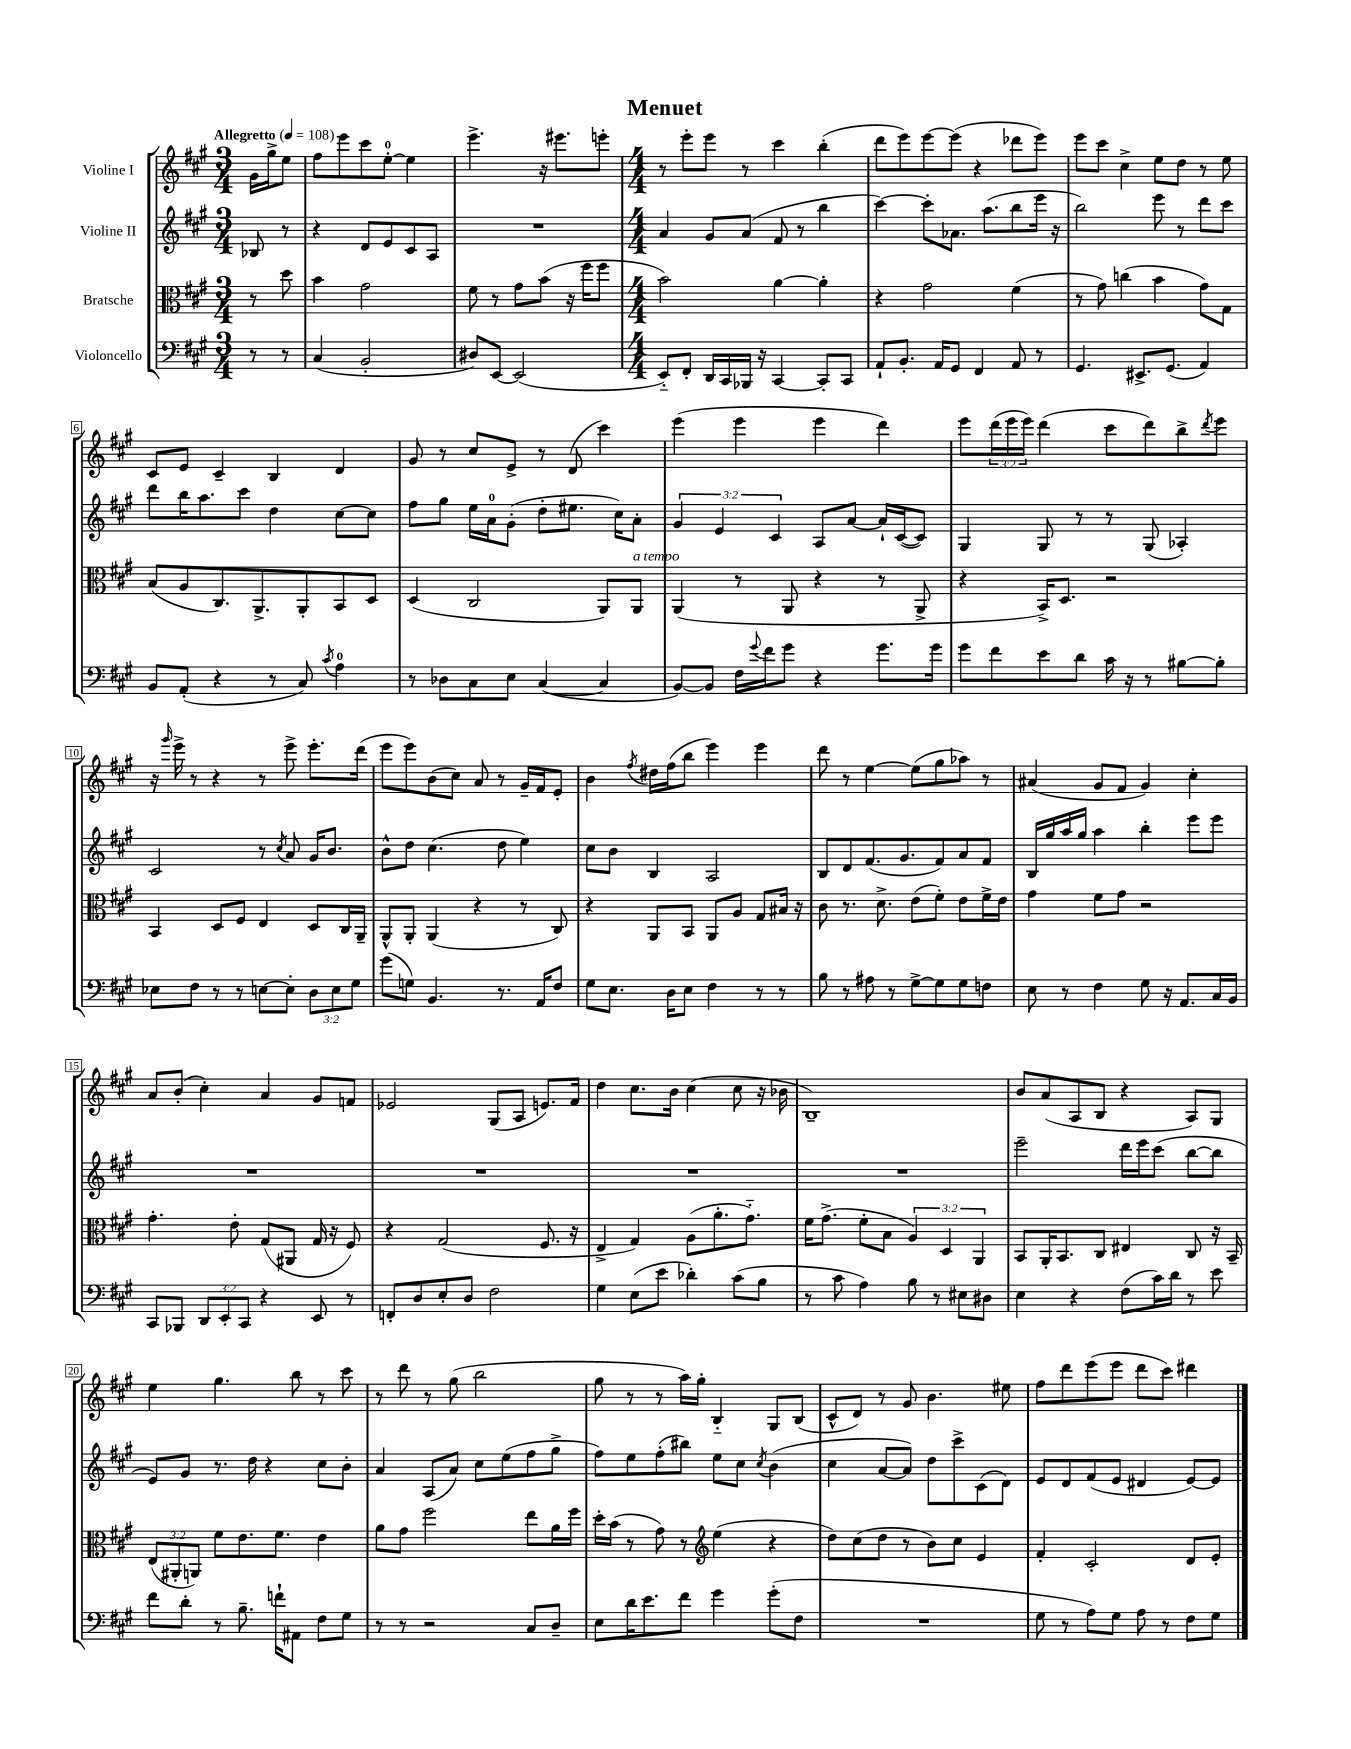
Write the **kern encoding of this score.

**kern	**kern	**kern	**kern
*staff4	*staff3	*staff2	*staff1
*clefF4	*clefC3	*clefG2	*clefG2
*k[f#c#g#]	*k[f#c#g#]	*k[f#c#g#]	*k[f#c#g#]
*M3/4	*M3/4	*M3/4	*M3/4
*MM108	*MM108	*MM108	*MM108
8r	8r	8B-	16g#
.	.	.	16gg#^
8r	8dd	8r	8ee
=	=	=	=
(4C#	4b	4r	8ff#
.	.	.	8eee
2BB'	2g#	8d	8ccc#
.	.	8e	[8ee'
.	.	8c#	4ee]
.	.	8A	.
=	=	=	=
8D#)	8f#	2.r	4.eee^
[8EE	8r	.	.
(2EE]	8g#	.	.
.	(8b	.	16r
.	.	.	8.eee#
.	16r	.	.
.	16ff#	.	.
.	8ff#	.	8eee'
=	=	=	=
*M4/4	*M4/4	*M4/4	*M4/4
8EE'~)	2b)	4a	8r
8FF#'	.	.	8eee'
16DD	.	8g#	8eee
16CC#	.	.	.
16BBB-	.	(8a	8r
16r	.	.	.
[4CC#	[4a	8f#	4ccc#
.	.	8r	.
8CC#']	4a']	4bb	(4bb'
8CC#	.	.	.
=	=	=	=
8AA`	4r	[4ccc#)	8ddd
8.BB'	.	.	8eee)
.	2g#	8ccc#']	[8eee
16AA	.	.	.
8GG#	.	8.a-	(8eee]
4FF#	.	.	4r
.	.	(8.aa	.
8AA	(4f#	8bb	8ddd-
8r	.	16eee	8eee)
.	.	16r	.
=	=	=	=
4.GG#	8r	2bb)	8eee
.	8g#)	.	8ccc#
.	(4cc	.	4cc#^
8.EE#^	.	.	.
.	4b	8eee	8ee
(8.GG#	.	.	.
.	.	8r	8dd
4AA)	8g#)	8ddd	8r
.	8G#	8ccc#	8ee
=	=	=	=
8BB	(8B	8ddd	8c#
(8AA'	8A	16bb	8e
.	.	8.aa	.
4r	8.C#)	.	4c#~
.	.	8ccc#	.
.	8.AA^	.	.
8r	.	4dd	4B
8C#)	8AA'	.	.
8qc#	.	.	.
4A	8BB	[8cc#	4d
.	8D	8cc#]	.
=	=	=	=
8r	(4D	8ff#	8g#
8D-	.	8gg#	8r
8C#	2C#	16ee	8cc#
.	.	16a	.
8E	.	(8g#'	8e^
([4C#	.	8dd'	8r
.	.	8.ee#	(8d
4C#]	8AA)	.	4ccc#)
.	.	16cc#)	.
.	8AA	8a'	.
=	=	=	=
[8BB)	(4AA	6g#	(4eee
8BB]	.	.	.
.	.	6e	.
16F#	8r	.	4eee
8qqg#	.	.	.
16f#	.	.	.
.	.	6c#	.
8g#	8AA	.	.
4r	4r	8A	4eee
.	.	[8a	.
8.g#	8r	16a`]	4ddd)
.	.	([16c#	.
.	8AA^	8c#])	.
16g#	.	.	.
=	=	=	=
8g#	4r	4G#	8eee
8f#	.	.	(24ddd
.	.	.	24eee
.	.	.	24eee)
8e	16BB^)	8G#	(4ddd
.	8.D	.	.
8d	.	8r	.
16c#	2r	8r	8ccc#
16r	.	.	.
8r	.	(8G#	8ddd)
[8B#	.	4A-')	8bb^
.	.	.	8qddd
8B#']	.	.	8eee
=	=	=	=
8E-	4BB	2c#	16r
.	.	.	16qqggg#
.	.	.	16eee^
8F#	.	.	8r
8r	8D	.	4r
8r	8F#	.	.
[8E	4E	8r	8r
.	.	8qcc#	.
8E']	.	8a	8eee^
12D	8D	16g#	8.eee'
.	.	8.b	.
12E	.	.	.
.	16C#	.	.
12G#	.	.	.
.	16AA~	.	(16ddd
=	=	=	=
(8g#	8AA^^	8b^^	8eee
8G)	8AA'	8dd	8eee)
4.BB	(4AA	(4.cc#	(8b
.	.	.	8cc#)
.	4r	.	8a
8.r	.	8dd	8r
.	8r	4ee)	16g#~
16AA	.	.	16f#
8F#	8C#)	.	8e'
=	=	=	=
8G#	4r	8cc#	4b
8.E	.	8b	.
.	.	.	8qff#
.	8AA	4B	16dd#
16D	.	.	(16ff#
8E	8BB	.	8bb
4F#	8AA	2A	4eee)
.	8A	.	.
8r	8G#	.	4eee
8r	16B#	.	.
.	16r	.	.
=	=	=	=
8B	8c#	8B	8ddd
8r	8.r	8d	8r
8A#	.	(8.f#	[4ee
.	8.d^	.	.
8r	.	.	.
.	.	8.g#	.
[8G#^	(8e	.	(8ee]
8G#]	8f#')	8f#)	8gg#
8G#	8e	8a	8aa-)
8F	16f#^	8f#	8r
.	16e	.	.
=	=	=	=
8E	4g#	16B	(4a#
.	.	16gg#	.
8r	.	16aa	.
.	.	16gg#	.
4F#	8f#	4aa	8g#
.	8g#	.	8f#
8G#	2r	4bb'	4g#)
16r	.	.	.
8.AA	.	.	.
.	.	8eee	4cc#'
16C#	.	8eee	.
16BB	.	.	.
=	=	=	=
8CC#	4.g#'	1r	8a
8BBB-	.	.	(8b'
12DD	.	.	4cc#')
12EE'	.	.	.
.	8e'	.	.
12CC#	.	.	.
4r	(8G#	.	4a
.	8AA#	.	.
8EE	16G#	.	8g#
.	16r	.	.
8r	8F#)	.	8f
=	=	=	=
8FF'	4r	1r	2e-
8D	.	.	.
8E'	(2G#	.	.
8D	.	.	.
2F#	.	.	(8G#
.	.	.	8A
.	8.F#	.	8.e)
.	16r	.	16f#
=	=	=	=
4G#	4E^	1r	4dd
(8E	4G#)	.	8.cc#
8e	.	.	.
.	.	.	16b
4d-')	(8A	.	(4cc#
.	8.a'	.	.
(8c#	.	.	8cc#
.	8.g#'~)	.	.
8B	.	.	16r
.	.	.	16b-
=	=	=	=
8r	16f#	1r	1B~)
.	(8.g#^	.	.
8c#	.	.	.
4A)	8f#'	.	.
.	8B	.	.
8B	6A)	.	.
8r	.	.	.
.	6D	.	.
8E#	.	.	.
.	6AA	.	.
8D#	.	.	.
=	=	=	=
4E	8BB	2eee~	8b
.	16AA'	.	(8a
.	8.BB	.	.
4r	.	.	8A
.	8C#	.	8B
(8F#	4E#	16ddd	4r
.	.	16eee	.
16c#)	.	(8ccc#	.
16d	.	.	.
8r	8C#	[8bb	8A)
8e	16r	8bb]	8G#
.	16BB~	.	.
=	=	=	=
8f#	(12E	8e)	4ee
.	12AA#'	.	.
8d'	.	8g#	.
.	12AA)	.	.
8r	8f#	8.r	4.gg#
8.B~	8.e	.	.
.	.	16dd	.
.	.	4r	.
16f`	8.f#	.	.
8AA#	.	.	8bb
8F#	4e	8cc#	8r
8G#	.	8b'	8ccc#
=	=	=	=
8r	8a	4a	8r
8r	8g#	.	8ddd
2r	2ff#	(8A	8r
.	.	8a)	(8gg#
.	.	8cc#	2bb
.	.	(8ee	.
8C#	8ee	8ff#	.
8D~	16a	8gg#^	.
.	16ff#	.	.
=	=	=	=
8E	16dd'	8ff#)	8gg#
.	(16b	.	.
16d	8r	8ee	8r
8.e	.	.	.
.	8g#)	(8ff#'	8r
8f#	8r	8bb#)	16aa)
.	.	.	16gg#'
*	*clefG2	*	*
4g#	(4ee	8ee	4B'~
.	.	8cc#	.
.	.	8qcc#	.
(8g#'	4r	(4b	8G#
8F#	.	.	(8B
=	=	=	=
1r	8dd)	4cc#	8c#^^
.	(8cc#	.	8d)
.	8dd	[8a	8r
.	8r	8a])	8g#
.	8b)	8dd	4.b
.	8cc#	8ccc#^	.
.	4e	(8c#	.
.	.	8d)	8ee#
=	=	=	=
8G#	4f#'	8e	8ff#
8r	.	8d	8ddd
8A)	2c#'	(8f#	(8eee
8G#	.	8e	8eee
8A	.	4d#	8ddd
8r	.	.	8ccc#)
8F#	8d	[8e)	4ddd#
8G#	8e'	8e]	.
==	==	==	==
*-	*-	*-	*-
